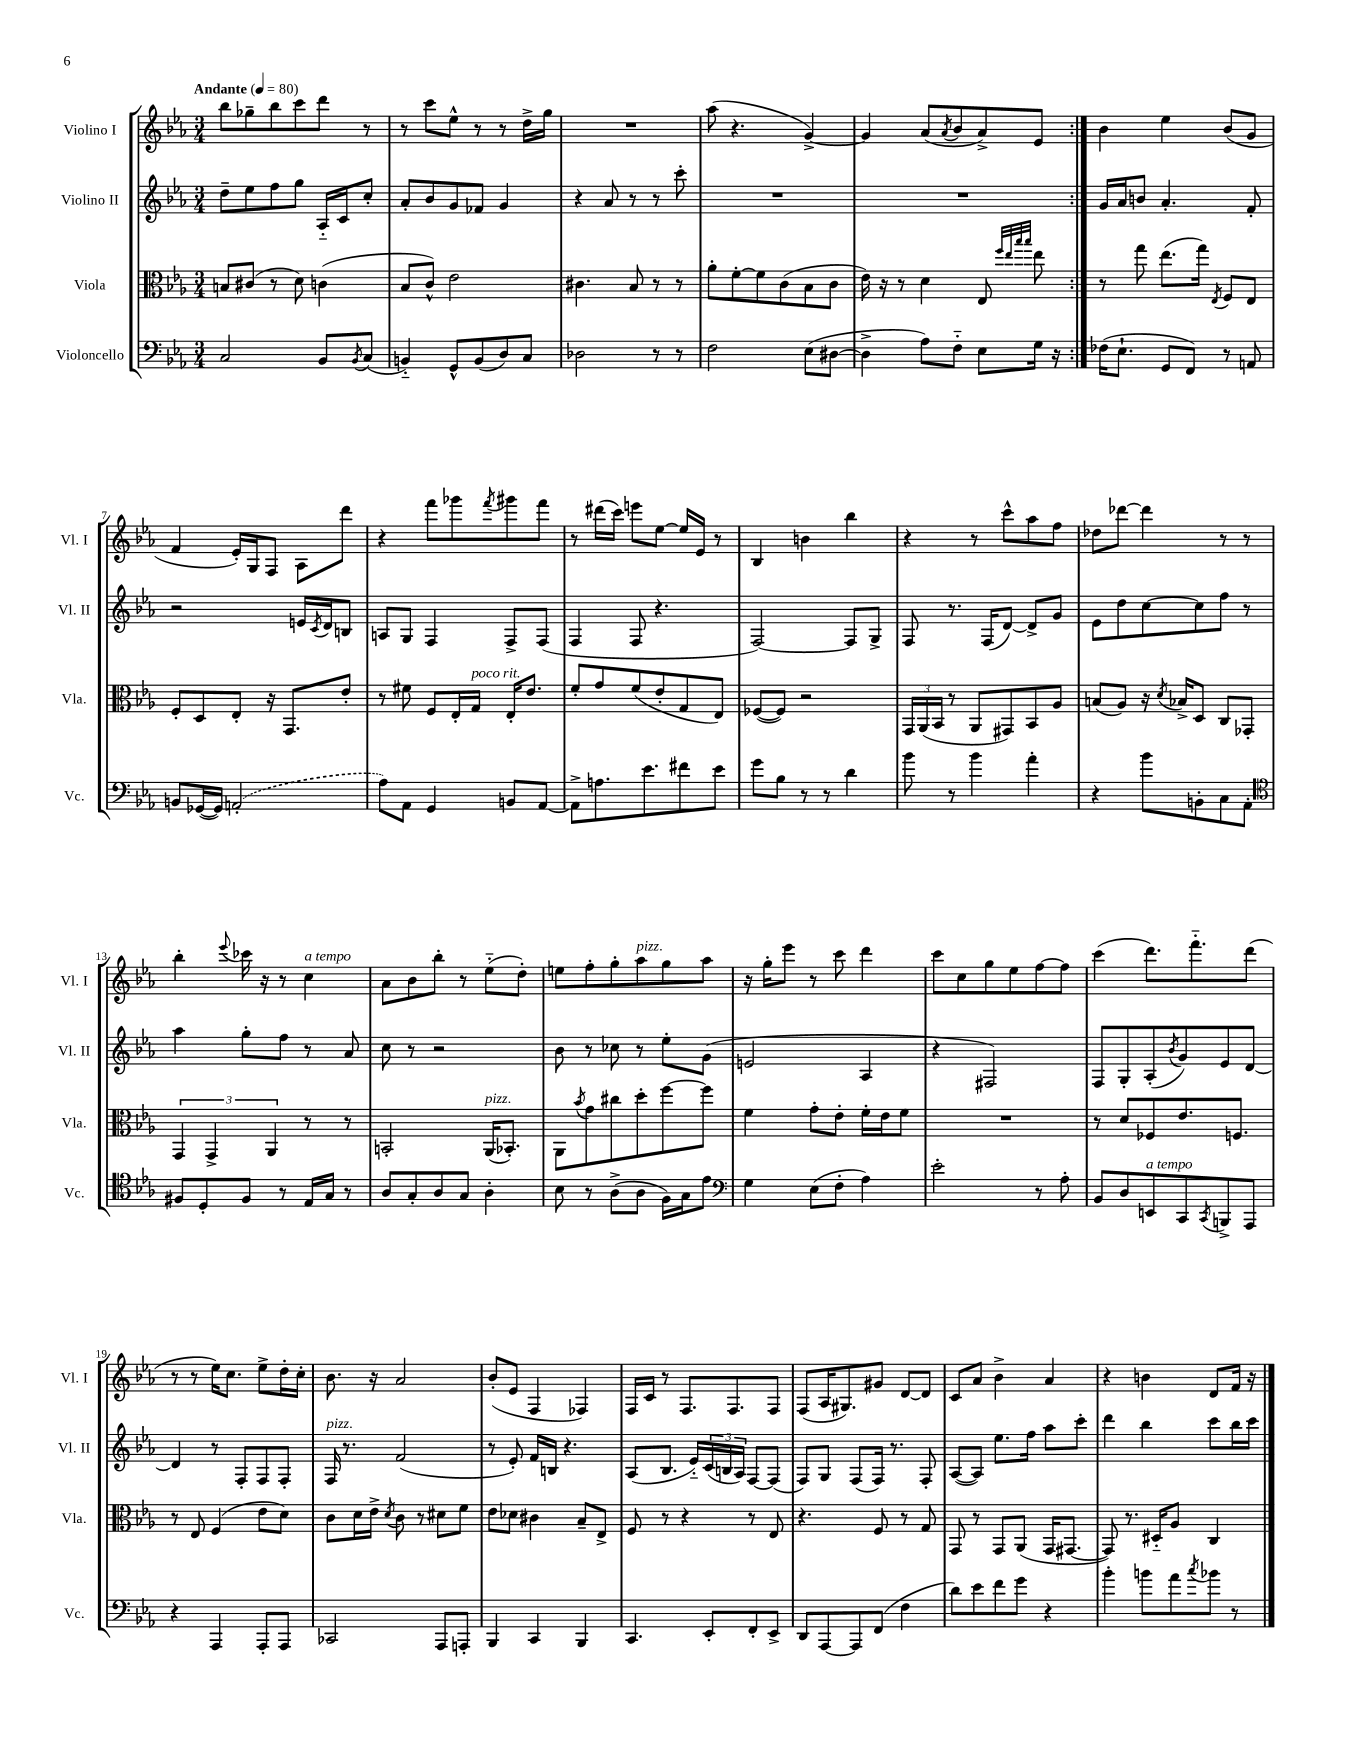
<<
\new StaffGroup <<
\new Staff = "s0" \with { instrumentName = "Violino I" shortInstrumentName = "Vl. I" } {
    \clef treble \key ees \major \numericTimeSignature \time 3/4 \tempo "Andante" 4 = 80
    \repeat volta 2 { bes''8 ges''8-- bes''8 c'''8 d'''8 r8 |
    r8 c'''8 ees''8-^ r8 r8 d''16-> g''16 |
    R2. |
    aes''8( r4. g'4~->) |
    g'4 aes'8( \acciaccatura { aes'8 } bes'8 aes'8->) ees'8 | }
    bes'4 ees''4 bes'8( g'8 |
    f'4 ees'16-.) g16 f8 aes8 d'''8 |
    r4 f'''8 ges'''8 \acciaccatura { f'''8 } gis'''8 f'''8 |
    r8 dis'''16( c'''16) e'''8 ees''8~ ees''16 ees'16 r8 |
    bes4 b'4 bes''4 |
    r4 r8 c'''8-^ aes''8 f''8 |
    des''8 des'''8~ des'''4 r8 r8 |
    bes''4-. \appoggiatura { ees'''8 } ces'''16 r16 r8 c''4^\markup { \italic "a tempo" } |
    aes'8 bes'8 bes''8-. r8 ees''8-_( d''8-.) |
    e''8 f''8-. g''8-. aes''8^\markup { \italic "pizz." } g''8 aes''8 |
    r16 g''16-. ees'''8 r8 c'''8 d'''4 |
    c'''8 c''8 g''8 ees''8 f''8~ f''8 |
    c'''4( d'''8.) f'''8.-_ d'''8( |
    r8 r8 ees''16) c''8. ees''8-> d''16-. c''16-. |
    bes'8. r16 aes'2 |
    bes'8-.( ees'8 f4 fes4) |
    f16 c'16 r8 f8. f8. f8 |
    f8( aes16 gis8.) gis'8 d'8~ d'8 |
    c'8 aes'8 bes'4-> aes'4 |
    r4 b'4 d'8 f'16 r16 \bar "|." |
}
\new Staff = "s1" \with { instrumentName = "Violino II" shortInstrumentName = "Vl. II" } {
    \clef treble \key ees \major \numericTimeSignature \time 3/4
    \repeat volta 2 { d''8-- ees''8 f''8 g''8 aes16-_ c'16 c''8-. |
    aes'8-. bes'8 g'8 fes'8 g'4 |
    r4 aes'8 r8 r8 c'''8-. |
    R2. |
    R2. | }
    g'16 aes'16 b'8 aes'4.-. f'8-. |
    r2 e'16 \acciaccatura { c'8 } d'16 b8 |
    a8 g8 f4 f8-> f8( |
    f4 f8 r4. |
    f2~) f8 g8-> |
    f8 r8. f16( d'8~) d'8-> g'8 |
    ees'8 d''8 c''8~ c''8 f''8 r8 |
    aes''4 g''8-. f''8 r8 aes'8 |
    c''8 r8 r2 |
    bes'8 r8 ces''8 r8 ees''8-. g'8( |
    e'2 aes4 |
    r4 fis2) |
    f8 g8-. aes8-.( \acciaccatura { bes'8 } g'8) ees'8 d'8~ |
    d'4 r8 f8-. f8 f8-. |
    f16^\markup { \italic "pizz." } r8. f'2( |
    r8 ees'8-.) f'16 b16 r4. |
    aes8( bes8. ees'16-_) \tuplet 3/2 { c'16( b16 aes16) } f8~ f8( |
    f8) g8 f8( f16) r8. f8-. |
    aes8~( aes8) ees''8. f''16 aes''8 c'''8-. |
    d'''4 bes''4 c'''8 bes''16 c'''16 \bar "|." |
}
\new Staff = "s2" \with { instrumentName = "Viola" shortInstrumentName = "Vla." } {
    \clef alto \key ees \major \numericTimeSignature \time 3/4
    \repeat volta 2 { b8 cis'8( r8 d'8) c'4( |
    bes8 c'8-^) ees'2 |
    cis'4. bes8 r8 r8 |
    aes'8-. f'8~-. f'8 c'8( bes8 c'8 |
    ees'16) r16 r8 d'4 ees8 \grace { f''32 ees''32 bes''32 bes''32 } ees''8 | }
    r8 g''8 ees''8.( g''16) \acciaccatura { ees8 } f8 ees8 |
    f8-. d8 ees8-. r16 g,8. ees'8-. |
    r8 fis'8 f8 ees16-. g16^\markup { \italic "poco rit." } ees16-. ees'8. |
    f'8-. g'8 f'8( ees'8-. g8 ees8) |
    fes8~( fes8) r2 |
    \tuplet 3/2 { g,16 aes,16( bes,16 } r8 aes,8 gis,8) bes,8 aes8 |
    b8( aes8) r16 \acciaccatura { d'8 } bes16-> d8 c8 ges,8-. |
    \tuplet 3/2 { g,4 g,4-> aes,4 } r8 r8 |
    b,2-. aes,16^\markup { \italic "pizz." }( bes,8.-.) |
    aes,8 \acciaccatura { bes'8 } g'8 cis''8 d''8-. f''8~ f''8 |
    f'4 g'8-. ees'8-. f'16-. ees'16 f'8 |
    R2. |
    r8 d'8 fes8 ees'8. f8. |
    r8 ees8 f4( ees'8 d'8) |
    c'8 d'16 ees'16-> \acciaccatura { d'8 } c'8 r8 dis'8 f'8 |
    ees'8 des'8 cis'4 bes8-- ees8-> |
    f8 r8 r4 r8 ees8 |
    r4. f8 r8 g8 |
    g,8 r8 g,8 aes,8( g,16 gis,8.~ |
    gis,8) r8. dis16-_ aes8 c4 \bar "|." |
}
\new Staff = "s3" \with { instrumentName = "Violoncello" shortInstrumentName = "Vc." } {
    \clef bass \key ees \major \numericTimeSignature \time 3/4
    \repeat volta 2 { c2 bes,8 \acciaccatura { bes,8 } c8( |
    b,4-_) g,8-^ b,8( d8) c8 |
    des2 r8 r8 |
    f2 ees8( dis8~ |
    dis4-> aes8) f8-_ ees8 g16 r16 | }
    fes16( ees8.-! g,8 f,8) r8 a,8 |
    b,8 ges,16~( ges,16) \once \slurDashed a,2-.( |
    aes8) aes,8 g,4 b,8 aes,8~ |
    aes,8-> a8. ees'8. fis'8 ees'8 |
    g'8 bes8 r8 r8 d'4 |
    bes'8 r8 bes'4 aes'4-. |
    r4 bes'8 b,8-. c8 aes,8-. |
    \clef tenor fis8 d8-. fis8 r8 ees16 g16 r8 |
    aes8 g8-. aes8 g8 aes4-. |
    bes8 r8 aes8->( aes8 f16) g16 ees'8 |
    \clef bass g4 ees8( f8-. aes4) |
    ees'2-. r8 aes8-. |
    bes,8 d8 e,8^\markup { \italic "a tempo" } c,8 \acciaccatura { c,8 } b,,8-> aes,,8 |
    r4 aes,,4 aes,,8-. aes,,8 |
    ces,2 aes,,8 a,,8-. |
    bes,,4 c,4 bes,,4 |
    c,4. ees,8-. f,8-. ees,8-> |
    d,8 aes,,8~ aes,,8 f,8( f4 |
    d'8) ees'8 f'8 g'8 r4 |
    bes'4-. b'8 aes'8 \acciaccatura { c''8 } bes'8 r8 \bar "|." |
}
>>
>>
